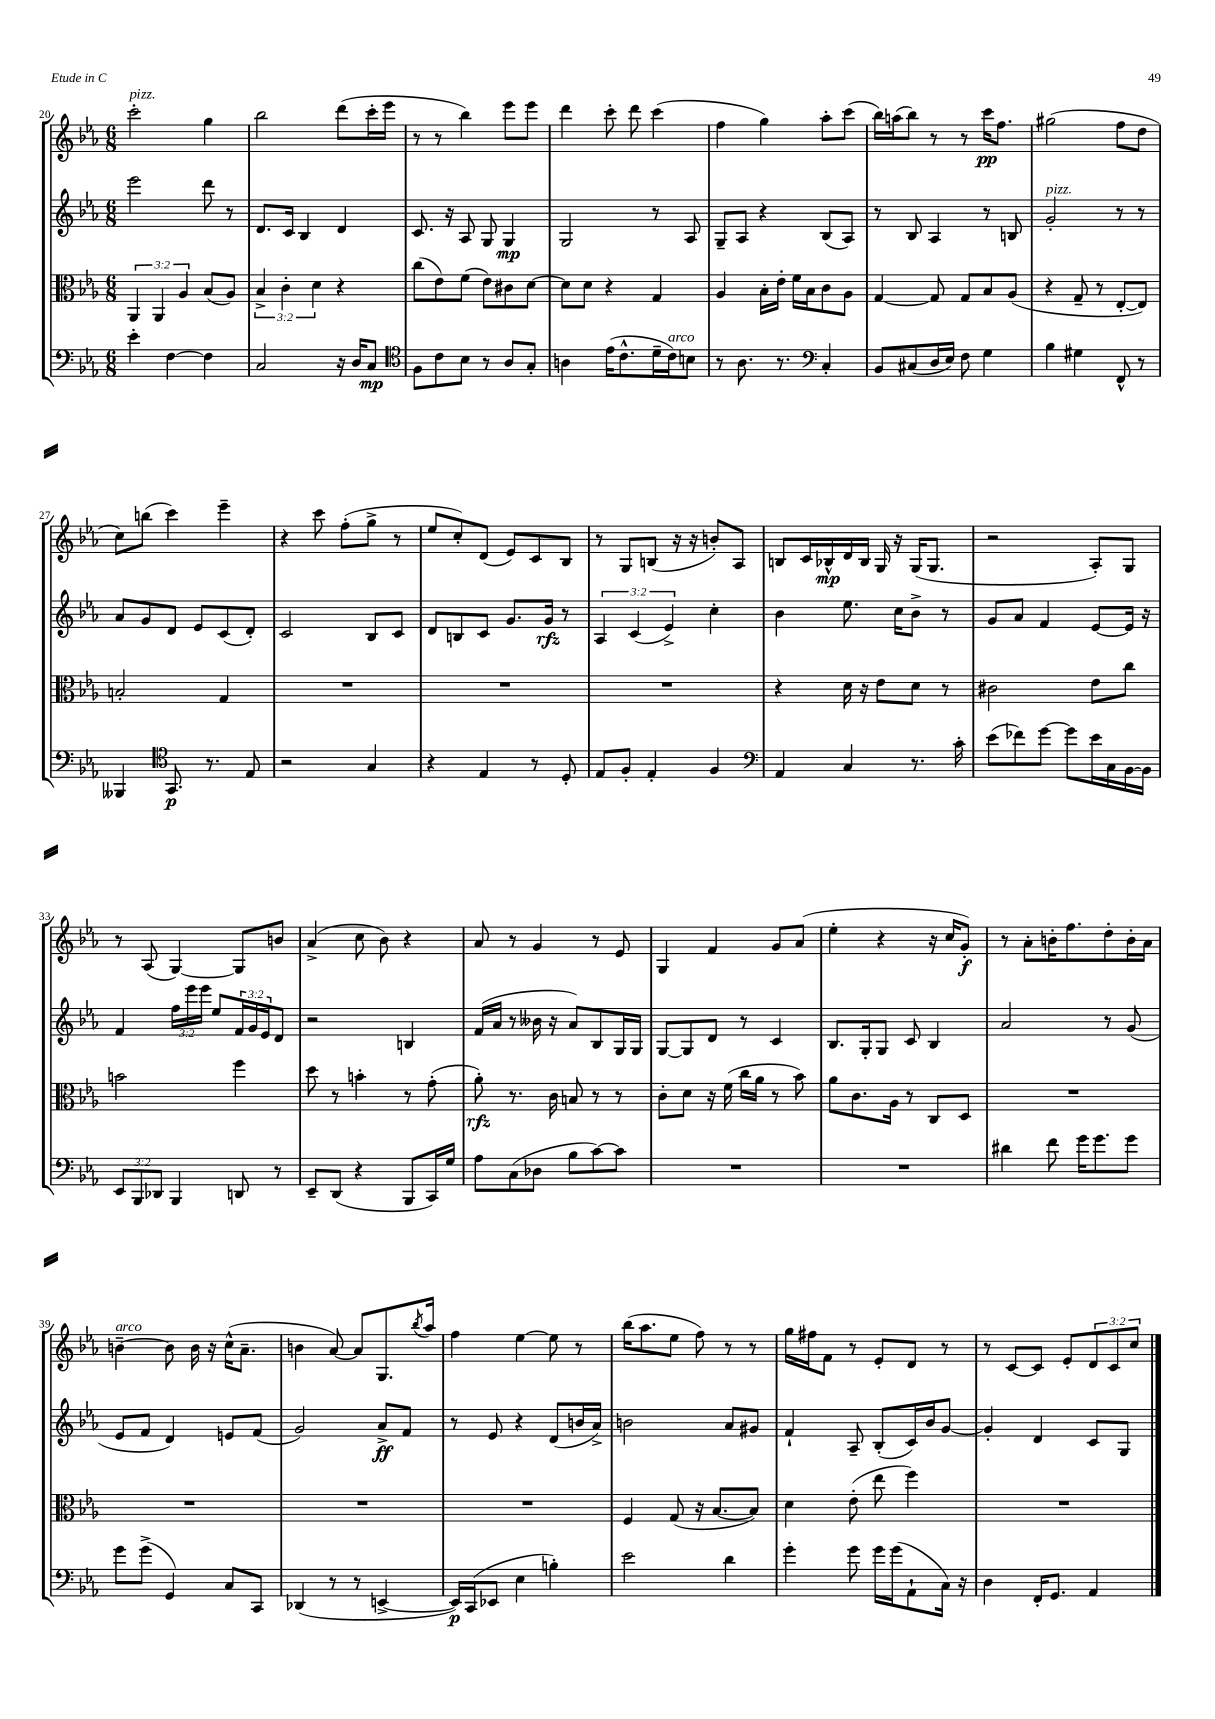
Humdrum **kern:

**kern	**dynam	**kern	**dynam	**kern	**dynam	**kern	**dynam
*part4	*part4	*part3	*part3	*part2	*part2	*part1	*part1
*staff4	*staff4	*staff3	*staff3	*staff2	*staff2	*staff1	*staff1
*clefF4	*	*clefC3	*	*clefG2	*	*clefG2	*
*k[b-e-a-]	*	*k[b-e-a-]	*	*k[b-e-a-]	*	*k[b-e-a-]	*
*M6/8	*	*M6/8	*	*M6/8	*	*M6/8	*
=20	=20	=20	=20	=20	=20	=20	=20
!	!	!	!	!	!	!LO:TX:a:i:t=pizz.	!
4e-'\	.	6AA-/	.	2eee-\	.	2ccc'\	.
.	.	6AA-/	.	.	.	.	.
[4F\	.	.	.	.	.	.	.
.	.	6A-/	.	.	.	.	.
4F\]	.	(8B-/L	.	8ddd\	.	4gg\	.
.	.	8A-/J)	.	8r	.	.	.
=21	=21	=21	=21	=21	=21	=21	=21
2C/	.	6B-^/	.	8.d/L	.	2bb-\	.
.	.	6c'\	.	.	.	.	.
.	.	.	.	16c/Jk	.	.	.
.	.	.	.	4B-/	.	.	.
.	.	6d\	.	.	.	.	.
16r	.	4r	.	4d/	.	(8ddd\L	.
16D/KL	.	.	.	.	.	.	.
8C/J	mp	.	.	.	.	16ccc'\L	.
.	.	.	.	.	.	16eee-\JJ	.
=22	=22	=22	=22	=22	=22	=22	=22
*clefC4	*	*	*	*	*	*	*
8F\L	.	(8cc\L	.	8.c/	.	8r	.
8c\	.	8e-\)	.	.	.	8r	.
.	.	.	.	16r	.	.	.
8B-\J	.	(8f\J	.	8A-/	.	4bb-\)	.
8r	.	8e-\L)	.	8G/	.	.	.
8A-/L	.	8c#X\	.	4G/	mp	8eee-\L	.
8G'/J	.	[8d\J	.	.	.	8eee-\J	.
=23	=23	=23	=23	=23	=23	=23	=23
4An\	.	8d\L]	.	2G/	.	4ddd\	.
.	.	8d\J	.	.	.	.	.
(16e-\KL	.	4r	.	.	.	8ccc'\	.
8.c^^\	.	.	.	.	.	.	.
.	.	.	.	.	.	8ddd\	.
16d~\L	.	4G/	.	8r	.	(4ccc\	.
!LO:TX:a:i:t=arco	!	!	!	!	!	!	!
16c\J)	.	.	.	.	.	.	.
8Bn\J	.	.	.	8A-/	.	.	.
=24	=24	=24	=24	=24	=24	=24	=24
8r	.	4A-/	.	8G~/L	.	4ff\	.
8.A-\	.	.	.	8A-/J	.	.	.
.	.	16B-'\LL	.	4r	.	4gg\)	.
8.r	.	16e-'\JJ	.	.	.	.	.
.	.	16f\LL	.	.	.	.	.
.	.	16B-\J	.	.	.	.	.
*clefF4	*	*	*	*	*	*	*
4C'/	.	8c\	.	(8B-/L	.	8aa-'\L	.
.	.	8A-\J	.	8A-/J)	.	(8ccc\J	.
=25	=25	=25	=25	=25	=25	=25	=25
8BB-/L	.	[4G/	.	8r	.	16bb-\LL)	.
.	.	.	.	.	.	(16aan\J	.
(8C#X/	.	.	.	8B-/	.	8bb-\J)	.
16D/L	.	8G/]	.	4A-/	.	8r	.
16E-/JJ)	.	.	.	.	.	.	.
8F\	.	8G/L	.	.	.	8r	.
4G\	.	8B-/	.	8r	.	16ccc\KL	pp
.	.	.	.	.	.	8.ff\J	.
.	.	(8A-/J	.	8Bn/	.	.	.
=26	=26	=26	=26	=26	=26	=26	=26
!	!	!	!	!LO:TX:a:i:t=pizz.	!	!	!
4B-\	.	4r	.	2g'/	.	(2gg#X\	.
4G#X\	.	8G~/	.	.	.	.	.
.	.	8r	.	.	.	.	.
8FF^^/	.	[8E-'/L	.	8r	.	8ff\L	.
8r	.	8E-/J])	.	8r	.	8dd\J	.
!!LO:LB:g=z
=27	=27	=27	=27	=27	=27	=27	=27
4BBB--X/	.	2Bn'/	.	8a-/L	.	8cc\L)	.
.	.	.	.	8g/	.	(8bbn\J	.
*clefC4	*	*	*	*	*	*	*
8.GG/	p	.	.	8d/J	.	4ccc\)	.
.	.	.	.	8e-/L	.	.	.
8.r	.	.	.	.	.	.	.
.	.	4G/	.	(8c/	.	4eee-~\	.
8E-/	.	.	.	8d'/J)	.	.	.
=28	=28	=28	=28	=28	=28	=28	=28
2r	.	2.r	.	2c/	.	4r	.
.	.	.	.	.	.	8ccc\	.
.	.	.	.	.	.	(8ff'\L	.
4G/	.	.	.	8B-/L	.	8gg^\J	.
.	.	.	.	8c/J	.	8r	.
=29	=29	=29	=29	=29	=29	=29	=29
4r	.	2.r	.	8d/L	.	8ee-/L	.
.	.	.	.	8Bn/	.	8cc'/)	.
4E-/	.	.	.	8c/J	.	(8d/J	.
.	.	.	.	8.g/L	.	8e-/L)	.
8r	.	.	.	.	.	8c/	.
.	.	.	.	16g/Jk	rfz	.	.
8D'/	.	.	.	8r	.	8B-/J	.
=30	=30	=30	=30	=30	=30	=30	=30
8E-/L	.	2.r	.	6A-/	.	8r	.
8F'/J	.	.	.	.	.	8G/L	.
.	.	.	.	(6c/	.	.	.
4E-'/	.	.	.	.	.	(8Bn/J	.
.	.	.	.	6e-^/)	.	.	.
.	.	.	.	.	.	16r	.
.	.	.	.	.	.	16r	.
4F/	.	.	.	4cc'\	.	8bn'/L)	.
.	.	.	.	.	.	8A-/J	.
=31	=31	=31	=31	=31	=31	=31	=31
*clefF4	*	*	*	*	*	*	*
4AA-/	.	4r	.	4b-\	.	8Bn/L	.
.	.	.	.	.	.	16c/L	.
.	.	.	.	.	.	16B-X^^/	mp
4C/	.	16d\	.	8.ee-\	.	16d/	.
.	.	16r	.	.	.	16B-/JJ	.
.	.	8e-\L	.	.	.	16G/	.
.	.	.	.	16cc\KL	.	16r	.
8.r	.	8d\J	.	8b-^\J	.	(16G/KL	.
.	.	.	.	.	.	8.G/J	.
.	.	8r	.	8r	.	.	.
16c'\	.	.	.	.	.	.	.
=32	=32	=32	=32	=32	=32	=32	=32
(8e-\L	.	2c#X\	.	8g/L	.	2r	.
8f-X\)	.	.	.	8a-/J	.	.	.
[8g\J	.	.	.	4f/	.	.	.
8g\L]	.	.	.	.	.	.	.
16e-\L	.	8e-\L	.	[8e-/L	.	8A-'/L)	.
16C\	.	.	.	.	.	.	.
[16BB-\	.	8cc\J	.	16e-/Jk]	.	8G/J	.
16BB-\JJ]	.	.	.	16r	.	.	.
!!LO:LB:g=z
=33	=33	=33	=33	=33	=33	=33	=33
12EE-/L	.	2bn\	.	4f/	.	8r	.
12BBB-/	.	.	.	.	.	.	.
.	.	.	.	.	.	(8A-/	.
12DD-X/J	.	.	.	.	.	.	.
4BBB-/	.	.	.	24ff\LL	.	[4G/)	.
.	.	.	.	24eee-\	.	.	.
.	.	.	.	24eee-\JJ	.	.	.
.	.	.	.	8ee-/L	.	.	.
8DDn/	.	4ff\	.	24f/L	.	8G/L]	.
.	.	.	.	24g/	.	.	.
.	.	.	.	24e-/J	.	.	.
8r	.	.	.	8d/J	.	8bn/J	.
=34	=34	=34	=34	=34	=34	=34	=34
8EE-~/L	.	8dd\	.	2r	.	(4a-^/	.
(8DD/J	.	8r	.	.	.	.	.
4r	.	4bn'\	.	.	.	8cc\	.
.	.	.	.	.	.	8b-\)	.
8BBB-/L	.	8r	.	4Bn/	.	4r	.
16CC/L)	.	(8g'\	.	.	.	.	.
16G/JJ	.	.	.	.	.	.	.
=35	=35	=35	=35	=35	=35	=35	=35
8A-\L	.	8a-'\)	rfz	(16f/LL	.	8a-/	.
.	.	.	.	16a-/JJ	.	.	.
(8C\	.	8.r	.	8r	.	8r	.
8D-X\J	.	.	.	16b--X\	.	4g/	.
.	.	16c\	.	16r	.	.	.
8B-\L	.	8Bn/	.	8a-/L)	.	.	.
[8c\)	.	8r	.	8B-/	.	8r	.
8c\J]	.	8r	.	16G/L	.	8e-/	.
.	.	.	.	16G/JJ	.	.	.
=36	=36	=36	=36	=36	=36	=36	=36
2.r	.	8c'\L	.	[8G/L	.	4G/	.
.	.	8d\J	.	8G/]	.	.	.
.	.	16r	.	8d/J	.	4f/	.
.	.	(16f\	.	.	.	.	.
.	.	16cc\LL	.	8r	.	.	.
.	.	16a-\JJ	.	.	.	.	.
.	.	8r	.	4c/	.	8g/L	.
.	.	8b-\)	.	.	.	(8a-/J	.
=37	=37	=37	=37	=37	=37	=37	=37
2.r	.	8a-\L	.	8.B-/L	.	4ee-'\	.
.	.	8.c\	.	.	.	.	.
.	.	.	.	16G'/k	.	.	.
.	.	.	.	8G/J	.	4r	.
.	.	16A-\Jk	.	.	.	.	.
.	.	8r	.	8c/	.	.	.
.	.	8C/L	.	4B-/	.	16r	.
.	.	.	.	.	.	16cc/KL	.
.	.	8D/J	.	.	.	8g'/J)	f
=38	=38	=38	=38	=38	=38	=38	=38
4d#X\	.	2.r	.	2a-/	.	8r	.
.	.	.	.	.	.	8a-'\L	.
8f\	.	.	.	.	.	16bn'\K	.
.	.	.	.	.	.	8.ff\	.
16g\KL	.	.	.	.	.	.	.
8.g\	.	.	.	.	.	.	.
.	.	.	.	8r	.	8dd'\	.
8g\J	.	.	.	(8g/	.	16b'\L	.
.	.	.	.	.	.	16a-\JJ	.
!!LO:LB:g=z
=39	=39	=39	=39	=39	=39	=39	=39
!	!	!	!	!	!	!LO:TX:a:i:t=arco	!
8g\L	.	2.r	.	8e-/L	.	[4bn~\	.
(8g^\J	.	.	.	8f/J	.	.	.
4GG/)	.	.	.	4d/)	.	8b\]	.
.	.	.	.	.	.	16b\	.
.	.	.	.	.	.	16r	.
8C/L	.	.	.	8en/L	.	(16cc^^\KL	.
.	.	.	.	.	.	8.a-~\J	.
8CC/J	.	.	.	(8f/J	.	.	.
=40	=40	=40	=40	=40	=40	=40	=40
(4DD-X/	.	2.r	.	2g/)	.	4bn\	.
8r	.	.	.	.	.	[8a-/)	.
8r	.	.	.	.	.	8a-/L]	.
[4EEn^/	.	.	.	8a-^/L	ff	8.G/	.
.	.	.	.	8f/J	.	.	.
.	.	.	.	.	.	8qbb-/	.
.	.	.	.	.	.	16aa-/Jk	.
=41	=41	=41	=41	=41	=41	=41	=41
16EE/LL])	p	2.r	.	8r	.	4ff\	.
(16CC/J	.	.	.	.	.	.	.
8EE-X/J	.	.	.	8e-/	.	.	.
4E-\	.	.	.	4r	.	[4ee-\	.
4Bn'\)	.	.	.	(8d/L	.	8ee-\]	.
.	.	.	.	16bn/L	.	8r	.
.	.	.	.	16a-^/JJ)	.	.	.
=42	=42	=42	=42	=42	=42	=42	=42
2e-\	.	4F/	.	2bn\	.	(16bb-\KL	.
.	.	.	.	.	.	8.aa-\	.
.	.	(8G/	.	.	.	8ee-\J	.
.	.	16r	.	.	.	8ff\)	.
.	.	[8.B-/L	.	.	.	.	.
4d\	.	.	.	8a-/L	.	8r	.
.	.	8B-/J])	.	8g#X/J	.	8r	.
=43	=43	=43	=43	=43	=43	=43	=43
4g'\	.	4d\	.	4f`/	.	16gg\LL	.
.	.	.	.	.	.	16ff#X\J	.
.	.	.	.	.	.	8f\J	.
8g\	.	(8e-'\	.	8A-~/	.	8r	.
16g\LL	.	8ee-\	.	(8B-'/L	.	8e-'/L	.
(16g\J	.	.	.	.	.	.	.
8AA-`\	.	4ff\)	.	16c/L)	.	8d/J	.
.	.	.	.	16b-/J	.	.	.
16C\Jk)	.	.	.	[8g/J	.	8r	.
16r	.	.	.	.	.	.	.
=44	=44	=44	=44	=44	=44	=44	=44
4D\	.	2.r	.	4g'/]	.	8r	.
.	.	.	.	.	.	[8c/L	.
16FF'/KL	.	.	.	4d/	.	8c/J]	.
8.GG/J	.	.	.	.	.	.	.
.	.	.	.	.	.	8e-'/L	.
4AA-/	.	.	.	8c/L	.	12d/	.
.	.	.	.	.	.	12c/	.
.	.	.	.	8G/J	.	.	.
.	.	.	.	.	.	12cc/J	.
==	==	==	==	==	==	==	==
*-	*-	*-	*-	*-	*-	*-	*-
